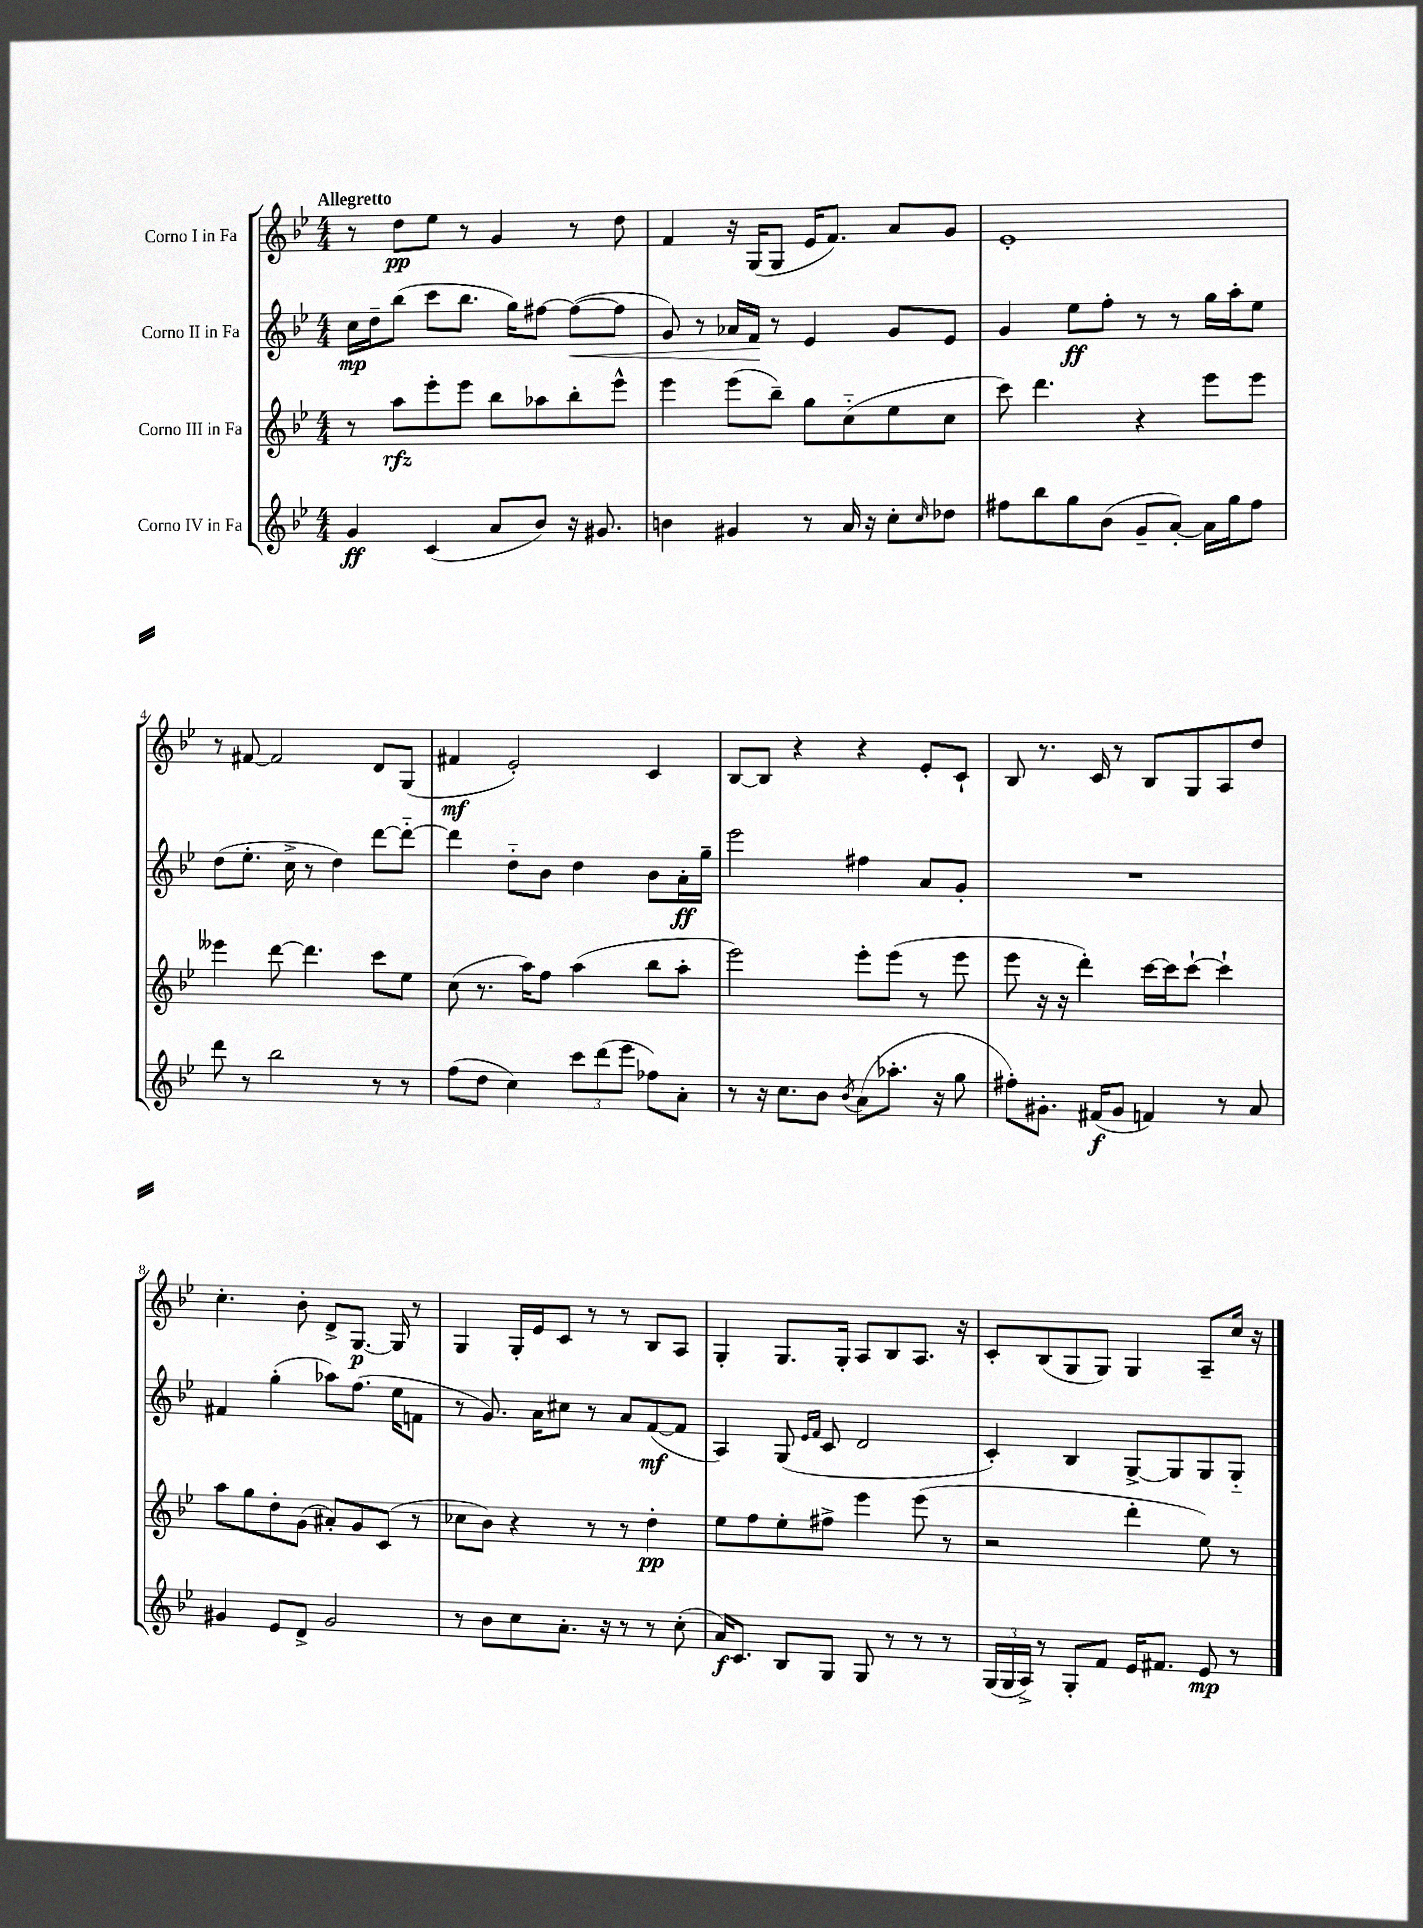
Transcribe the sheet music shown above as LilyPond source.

<<
\new StaffGroup <<
\new Staff = "s0" \with { instrumentName = "Corno I in Fa" } {
    \clef treble \key bes \major \numericTimeSignature \time 4/4 \tempo "Allegretto"
    r8 d''8\pp ees''8 r8 g'4 r8 d''8 |
    f'4 r16 g16( g8 ees'16 f'8.) a'8 g'8 |
    ees'1-. |
    r8 fis'8~ fis'2 d'8 g8( |
    fis'4\mf ees'2-.) c'4 |
    bes8~ bes8 r4 r4 ees'8-. c'8-! |
    bes8 r8. c'16 r8 bes8 g8 a8 d''8 |
    c''4.-. bes'8-. d'8-> g8.~\p g16 r8 |
    g4 g16-. ees'16 c'8 r8 r8 bes8 a8 |
    g4-. g8. g16-. a8 bes8 a8. r16 |
    c'8-. bes8( g8 g8) g4 a8-- c''16 r16 \bar "|." |
}
\new Staff = "s1" \with { instrumentName = "Corno II in Fa" } {
    \clef treble \key bes \major \numericTimeSignature \time 4/4
    c''16\mp d''16-- bes''8( c'''8 bes''8. g''16) fis''8~ fis''8~\<( fis''8 |
    g'8) r8 aes'16 f'16\! r8 ees'4 g'8 ees'8 |
    g'4 ees''8\ff f''8-. r8 r8 g''16 a''16-. ees''8 |
    d''8( ees''8.-. c''16-> r8 d''4) d'''8~ d'''8~-_ |
    d'''4 d''8-_ bes'8 d''4 bes'8 a'16-.\ff g''16-- |
    ees'''2 fis''4 a'8 g'8-. |
    R1 |
    fis'4 g''4-.( aes''8) f''8.( ees''16 f'8 |
    r8 g'8.) a'16 cis''8 r8 a'8 f'8~\mf( f'8 |
    a4) g8( \grace { ees'16 f'16 } c'8 d'2 |
    c'4-.) bes4 g8~-> g8 g8 g8-_ \bar "|." |
}
\new Staff = "s2" \with { instrumentName = "Corno III in Fa" } {
    \clef treble \key bes \major \numericTimeSignature \time 4/4
    r8 a''8\rfz ees'''8-. ees'''8 bes''8 aes''8 bes''8-. ees'''8-^ |
    ees'''4 ees'''8( bes''8--) g''8 c''8-_( ees''8 c''8 |
    c'''8) d'''4. r4 ees'''8 ees'''8 |
    eeses'''4 d'''8~ d'''4. c'''8 ees''8 |
    c''8( r8. a''16) f''8 a''4( bes''8 a''8-. |
    ees'''2) ees'''8-. ees'''8( r8 ees'''8 |
    ees'''8 r16 r16 d'''4-.) c'''16~ c'''16 c'''8~-! c'''4-! |
    a''8 g''8 d''8-. g'8( ais'8-.) g'8 c'8( r8 |
    ces''8 bes'8) r4 r8 r8 d''4-.\pp |
    ees''8 f''8 ees''8-. fis''8-> ees'''4 ees'''8( r8 |
    r2 d'''4-. ees''8) r8 \bar "|." |
}
\new Staff = "s3" \with { instrumentName = "Corno IV in Fa" } {
    \clef treble \key bes \major \numericTimeSignature \time 4/4
    g'4\ff c'4( a'8 bes'8) r16 gis'8. |
    b'4 gis'4 r8 a'16 r16 c''8-. \grace { c''16 } des''8 |
    fis''8 bes''8 g''8 bes'8( g'8-- a'8~-.) a'16 g''16 fis''8 |
    d'''8 r8 bes''2 r8 r8 |
    f''8( d''8 c''4) \tuplet 3/2 { c'''8 d'''8( ees'''8 } fes''8) a'8-. |
    r8 r16 c''8. bes'8 \acciaccatura { bes'8 } a'8( aes''8.-. r16 g''8 |
    fis''8-.) gis'8.-. fis'16\f( gis'8 f'4) r8 a'8 |
    gis'4 ees'8 d'8-> gis'2 |
    r8 bes'8 c''8 a'8.-. r16 r8 r8 c''8-.( |
    a'16\f) c'8. bes8 g8 g8 r8 r8 r8 |
    \tuplet 3/2 { g16( g16 a16->) } r8 g8-. f'8 ees'16 fis'8. ees'8\mp r8 \bar "|." |
}
>>
>>
